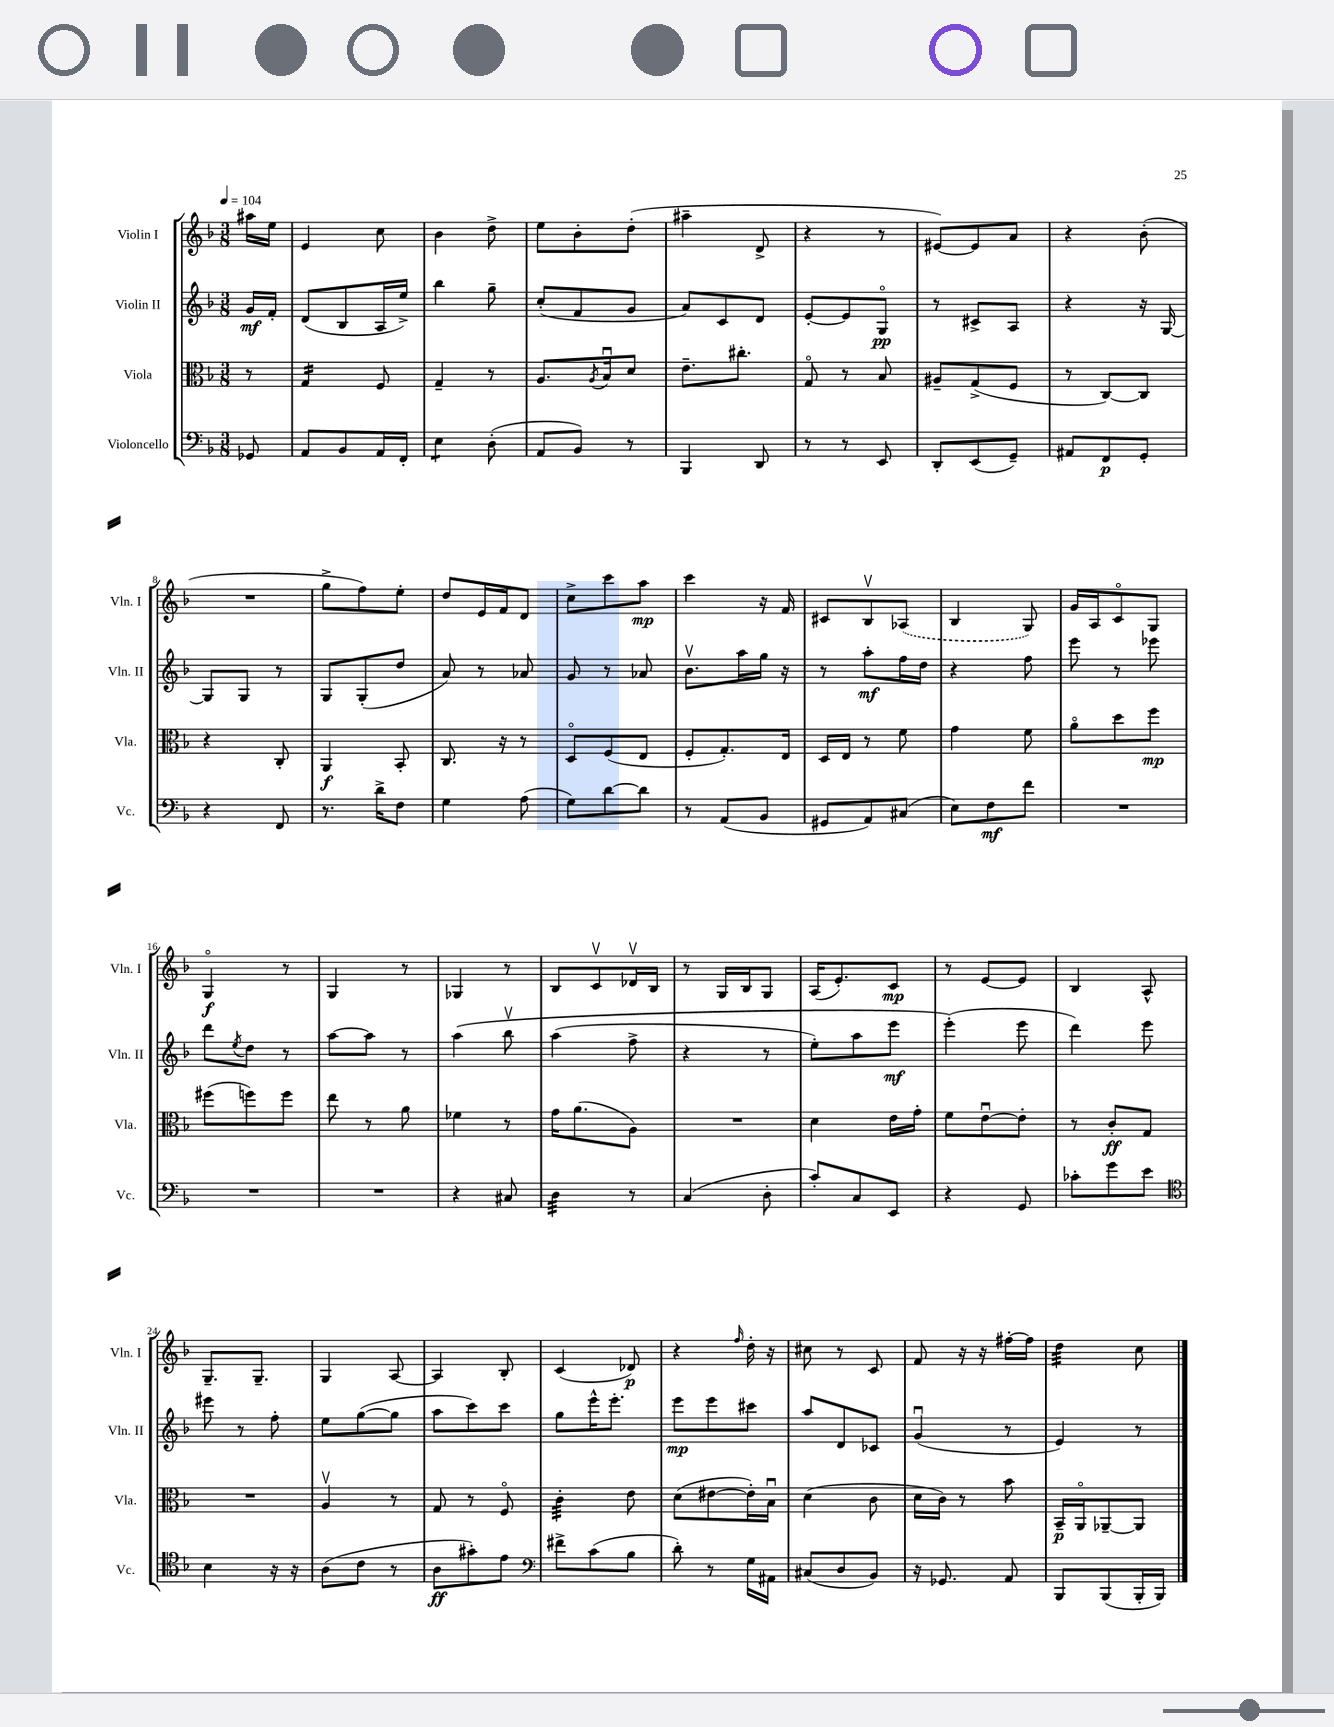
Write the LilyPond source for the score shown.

<<
\new StaffGroup <<
\new Staff = "s0" \with { instrumentName = "Violin I" shortInstrumentName = "Vln. I" } {
    \clef treble \key f \major \numericTimeSignature \time 3/8 \partial 8 \tempo 4 = 104
    ais''16 e''16 |
    e'4 c''8 |
    bes'4 d''8-> |
    e''8 bes'8-. d''8-.( |
    ais''4-- d'8-> |
    r4 r8 |
    eis'8~) eis'8 a'8 |
    r4 bes'8-.( |
    R4. |
    g''8-> f''8) e''8-. |
    d''8 e'16 f'16 d'8 |
    c''8-> c'''8 a''8\mp |
    c'''4 r16 f'16 |
    cis'8 bes8\upbow \once \slurDashed aes8( |
    bes4 g8) |
    g'16 a16 c'8\flageolet g8 |
    g4\flageolet\f r8 |
    g4 r8 |
    ges4 r8 |
    bes8 c'8\upbow des'16\upbow bes16 |
    r8 g16 bes16 g8 |
    a16( e'8.-.) c'8\mp |
    r8 e'8~ e'8 |
    bes4 a8-^ |
    g8.-- g8.-- |
    g4 a8~ |
    a4 bes8-. |
    c'4( des'8\p) |
    r4 \grace { f''16 } d''16-. r16 |
    cis''8 r8 c'8 |
    f'8 r16 r16 fis''16~-. fis''16 |
    d''4:32 c''8 \bar "|." |
}
\new Staff = "s1" \with { instrumentName = "Violin II" shortInstrumentName = "Vln. II" } {
    \clef treble \key f \major \numericTimeSignature \time 3/8 \partial 8
    g'16\mf f'16-. |
    d'8( bes8 a16 e''16->) |
    bes''4 g''8-- |
    c''8-.( f'8 g'8 |
    a'8) c'8 d'8 |
    e'8~-. e'8 g8\flageolet\pp |
    r8 cis'8-> a8 |
    r4 r16 g16~ |
    g8 g8 r8 |
    g8 g8-.( d''8 |
    a'8) r8 aes'8 |
    g'8 r8 aes'8 |
    bes'8.\upbow a''16 g''16 r16 |
    r8 a''8-.\mf f''16 d''16 |
    r4 f''8 |
    e'''8 r8 ees'''8 |
    d'''8 \acciaccatura { e''8 } d''8 r8 |
    a''8~ a''8 r8 |
    a''4\( bes''8\upbow |
    a''4( f''8-> |
    r4 r8 |
    e''8-.) a''8 e'''8\mf |
    e'''4-.(\) e'''8 |
    d'''4) e'''8 |
    eis'''8 r8 f''8-. |
    e''8 g''8~( g''8 |
    a''8 c'''8) c'''8 |
    g''8 e'''16-^ e'''8.-. |
    e'''8\mp e'''8 cis'''8 |
    a''8 d'8 ces'8 |
    g'4\downbow( r8 |
    e'4) r8 \bar "|." |
}
\new Staff = "s2" \with { instrumentName = "Viola" shortInstrumentName = "Vla." } {
    \clef alto \key f \major \numericTimeSignature \time 3/8 \partial 8
    r8 |
    g4:16 f8 |
    g4-- r8 |
    a8. \acciaccatura { a8 } bes16\downbow d'8 |
    e'8.-- cis''8.-. |
    g8\flageolet r8 bes8 |
    ais8-- g8->( f8 |
    r8 c8~) c8 |
    r4 c8-. |
    a,4\f bes,8-. |
    c8. r16 r8 |
    d8\flageolet f8( e8 |
    f8-. g8.-.) e16 |
    d16 e16 r8 f'8 |
    g'4 f'8 |
    a'8\flageolet d''8 f''8\mp |
    fis''8( f''8) f''8 |
    e''8 r8 a'8 |
    fes'4 r8 |
    g'16 a'8.( a8) |
    R4. |
    d'4 e'16 g'16-. |
    f'8 e'8~\downbow e'8-. |
    r8 c'8-.\ff g8 |
    R4. |
    a4\upbow r8 |
    g8 r8 f8\flageolet |
    c'4:32-. e'8 |
    d'8( eis'8~ eis'16-.) bes16\downbow |
    d'4( c'8 |
    d'16 c'16) r8 bes'8 |
    bes,16--\p a,16\flageolet aes,8~-- aes,8 \bar "|." |
}
\new Staff = "s3" \with { instrumentName = "Violoncello" shortInstrumentName = "Vc." } {
    \clef bass \key f \major \numericTimeSignature \time 3/8 \partial 8
    ges,8 |
    a,8 bes,8 a,16 f,16-. |
    e4:8 d8-.( |
    a,8 bes,8) r8 |
    bes,,4 d,8 |
    r8 r8 e,8 |
    d,8-. e,8( g,8--) |
    ais,8 f,8\p g,8-. |
    r4 f,8 |
    r8. d'16-> f8 |
    g4 a8( |
    g8) d'8~ d'8 |
    r8 a,8( bes,8 |
    gis,8 a,8) cis8( |
    e8) f8\mf f'8 |
    R4. |
    R4. |
    R4. |
    r4 cis8 |
    d4:32 r8 |
    c4( d8-. |
    c'8-.) c8 e,8 |
    r4 g,8 |
    ces'8-. g'8 e'8 |
    \clef tenor bes4 r16 r16 |
    a8( c'8 r8 |
    a8\ff gis'8-.) e'8 |
    \clef bass fis'8-> c'8( bes8 |
    d'8-.) r8 g16 ais,16 |
    cis8( d8 bes,8) |
    r16 ges,8. a,8 |
    bes,,8 bes,,8( bes,,16-. bes,,16) \bar "|." |
}
>>
>>
